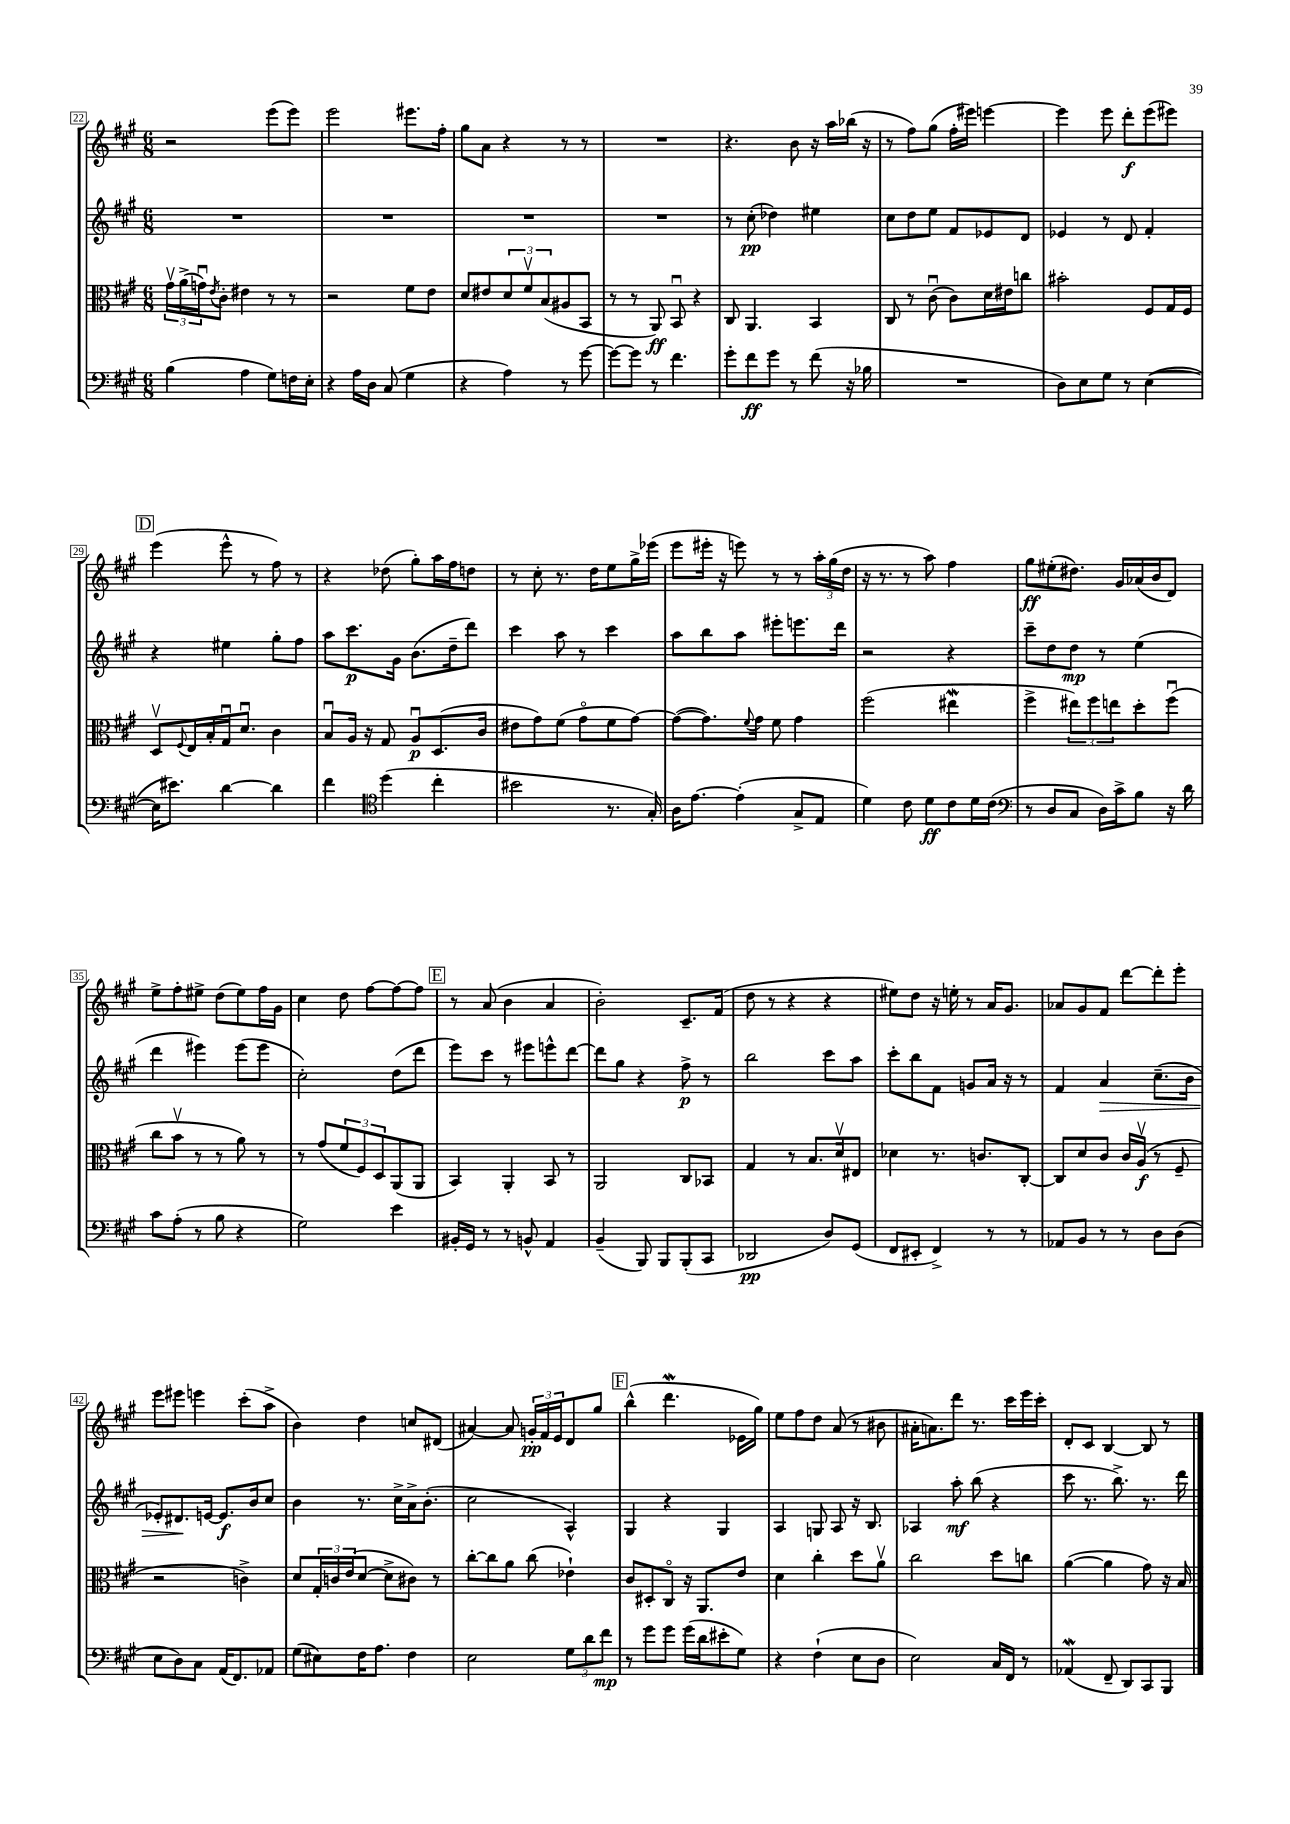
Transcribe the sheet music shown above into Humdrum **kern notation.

**kern	**kern	**kern	**kern
*staff4	*staff3	*staff2	*staff1
*clefF4	*clefC3	*clefG2	*clefG2
*k[f#c#g#]	*k[f#c#g#]	*k[f#c#g#]	*k[f#c#g#]
*M6/8	*M6/8	*M6/8	*M6/8
(4B	24g#v	2.r	2r
.	(24a^	.	.
.	24gu)	.	.
.	8qe	.	.
.	8c#'	.	.
4A	4e#	.	.
8G#)	8r	.	(8eee
16F	8r	.	8eee)
16E'	.	.	.
=	=	=	=
4r	2r	2.r	2eee
16A	.	.	.
16D	.	.	.
(8C#	.	.	.
4G#	8f#	.	8.eee#
.	8e	.	.
.	.	.	16ff#'
=	=	=	=
4r	8d	2.r	8gg#
.	8e#	.	8a
4A)	12d	.	4r
.	12f#v	.	.
.	(12B	.	.
8r	8A#	.	8r
[8g#	8BB	.	8r
=	=	=	=
8g#_	8r	2.r	2.r
8g#]	8r	.	.
8r	8AA)	.	.
4.f#	8BBu	.	.
.	4r	.	.
=	=	=	=
8g#'	8C#	8r	4.r
8f#	4.AA	(8cc#'	.
8g#	.	4dd-)	.
8r	.	.	8b
(8f#	4BB	4ee#	16r
.	.	.	16aa
16r	.	.	(16bb-
16B-	.	.	16r
=	=	=	=
2.r	8C#	8cc#	8r
.	8r	8dd	8ff#)
.	(8c#u	8ee	(8gg#
.	8c#)	8f#	16ff#'
.	.	.	16eee#)
.	16d	8e-	[4eee
.	16e#	.	.
.	8cc	8d	.
=	=	=	=
8D)	2b#'	4e-	4eee]
8E	.	.	.
8G#	.	8r	8eee
8r	.	8d	8ddd'
([4E	8F#	4f#'	(8eee
.	16G#	.	8eee#)
.	16F#	.	.
=	=	=	=
16E]	8Dv	4r	(4eee
8.e#)	.	.	.
.	8qqF#	.	.
.	16E	.	.
.	16B'	.	.
[4d	16G#u	4ee#	8eee^^
.	8.du	.	.
.	.	.	8r
4d]	4c#	8gg#'	8ff#)
.	.	8ff#	8r
=	=	=	=
4f#	8Bu	8aa	4r
.	16A	8.ccc#	.
.	16r	.	.
*clefC4	*	*	*
(4dd	8G#	.	(8dd-
.	.	16g#	.
.	8Au	(8.b	8gg#')
4cc#'	(8.D	.	16aa
.	.	16dd~	16ff#
.	.	8ddd)	8dd
.	16c#	.	.
=	=	=	=
2b#	8e#	4ccc#	8r
.	8g#)	.	8cc#'
.	(8f#	8aa	8.r
.	8g#o	8r	.
.	.	.	16dd
8.r	8f#	4ccc#	8ee
.	[8g#)	.	16gg#^
16G#')	.	.	(16eee-
=	=	=	=
16A	(8g#_	8aa	8eee
[8.e	.	.	.
.	8.g#])	8bb	16eee#'
.	.	.	16r
(4e']	.	8aa	8eee)
.	8qqf#	.	.
.	16g#	.	.
.	8f#	8eee#'	8r
8G#^	4g#	8.eee	8r
8E	.	.	24aa'
.	.	.	(24gg#
.	.	16ddd	.
.	.	.	24dd
=	=	=	=
4d)	(2ff#	2r	16r
.	.	.	8.r
8c#	.	.	8r
8d	.	.	8aa)
8c#	4ee#	4r	4ff#
16d	.	.	.
(16c#	.	.	.
=	=	=	=
*clefF4	*	*	*
8r	4ff#^	8ccc#~	8gg#
8D	.	8dd	(8ee#'
8C#	12ee#)	8dd	8.dd#)
.	12ff#	.	.
16D)	.	8r	.
.	12ee	.	.
16c#^	.	.	16g#
8B	8dd'	(4ee	(16a-
.	.	.	16b
16r	(8ff#u	.	8d)
16d	.	.	.
=	=	=	=
8c#	8cc#	4ddd	8ee^
(8A'	8bv	.	8ff#'
8r	8r	4eee#)	8ee#^
8B	8r	.	(8dd
4r	8a)	(8eee#	8ee#)
.	8r	8eee#	16ff#
.	.	.	16g#
=	=	=	=
2G#)	8r	2cc#')	4cc#
.	(8g#	.	.
.	12f#	.	8dd
.	12F#)	.	.
.	.	.	[8ff#
.	12D	.	.
4e	(8AA	(8dd	8ff#_
.	8AA	8ddd	8ff#]
=	=	=	=
16BB#'	4BB)	8eee)	8r
16GG#	.	.	.
8r	.	8ccc#	(8a
8r	4AA'	8r	4b
8BB^^	.	8eee#	.
4AA	8BB	8eee^^	4a
.	8r	[8ddd	.
=	=	=	=
(4BB~	2AA	8ddd]	2b')
.	.	8gg#	.
8BBB)	.	4r	.
8BBB	.	.	.
(8BBB'	8C#	8ff#^	8.c#~
8CC#	8BB-	8r	.
.	.	.	(16f#
=	=	=	=
2DD-	4G#	2bb	8dd
.	.	.	8r
.	8r	.	4r
.	8.B	.	.
8D)	.	8ccc#	4r
.	16dv	.	.
(8GG#	8E#	8aa	.
=	=	=	=
8FF#	4d-	8ccc#'	8ee#)
8EE#'	.	8bb	8dd
4FF#^)	8.r	8f#	16r
.	.	.	16ee'
.	.	8g	8r
.	8.c	.	.
8r	.	16a	16a
.	.	16r	8.g#
8r	[8C#'	8r	.
=	=	=	=
8AA-	8C#]	4f#	8a-
8BB	8d	.	8g#
8r	8c#	4a	8f#
8r	16c#	.	[8ddd
.	(16Av	.	.
8D	8r	(8.cc#~	8ddd']
(8D	8F#~	.	8eee'
.	.	16b	.
=	=	=	=
8E	2r	8e-')	8eee
8D)	.	8.d#	8eee#
8C#	.	.	4eee
.	.	[16e	.
(16AA	.	8.e]	.
8.FF#)	.	.	.
.	4c^)	.	(8ccc#'
.	.	16b	.
8AA-	.	8cc#	8aa^
=	=	=	=
(8G#	8d	4b	4b)
8E#)	24G#'	.	.
.	24c	.	.
.	(24e	.	.
16F#	[8d	8.r	4dd
8.A	.	.	.
.	8d^]	.	.
.	.	16cc#^	.
4F#	8c#)	16a^	8cc
.	.	(8.b'	.
.	8r	.	(8d#
=	=	=	=
2E	[8cc#'	2cc#	[4a#)
.	8cc#]	.	.
.	8a	.	8a#]
.	(8cc#	.	24g'
.	.	.	24f#
.	.	.	24e
12G#	4e-`)	4A^^)	8d
12d	.	.	.
.	.	.	8gg#
12f#	.	.	.
=	=	=	=
8r	8c#	4G#	(4bb^^
8g#	8D#'	.	.
8g#	8C#o	4r	4.ddd
(16g#	16r	.	.
16d	8.AA	.	.
8e#'	.	4G#	.
8G#)	8e	.	16e-
.	.	.	16gg#)
=	=	=	=
4r	4d	4A	8ee
.	.	.	8ff#
(4F#`	4cc#'	8G	8dd
.	.	8A	(8a
8E	8dd	16r	8r
.	.	8.B	.
8D	8av	.	8b#
=	=	=	=
2E)	2cc#	4A-	16a#'
.	.	.	8.a)
.	.	8aa'	8ddd
.	.	(8bb	8.r
16C#	8dd	4r	.
16FF#	.	.	16ccc#
8r	8cc	.	16eee
.	.	.	16ccc#'
=	=	=	=
(4AA-	([4a	8ccc#	8d'
.	.	8.r	8c#
8FF#~	4a]	.	[4B
.	.	8.bb^)	.
8DD)	.	.	.
8CC#	8g#)	8.r	8B]
8BBB	16r	.	8r
.	16B	16ddd	.
==	==	==	==
*-	*-	*-	*-
